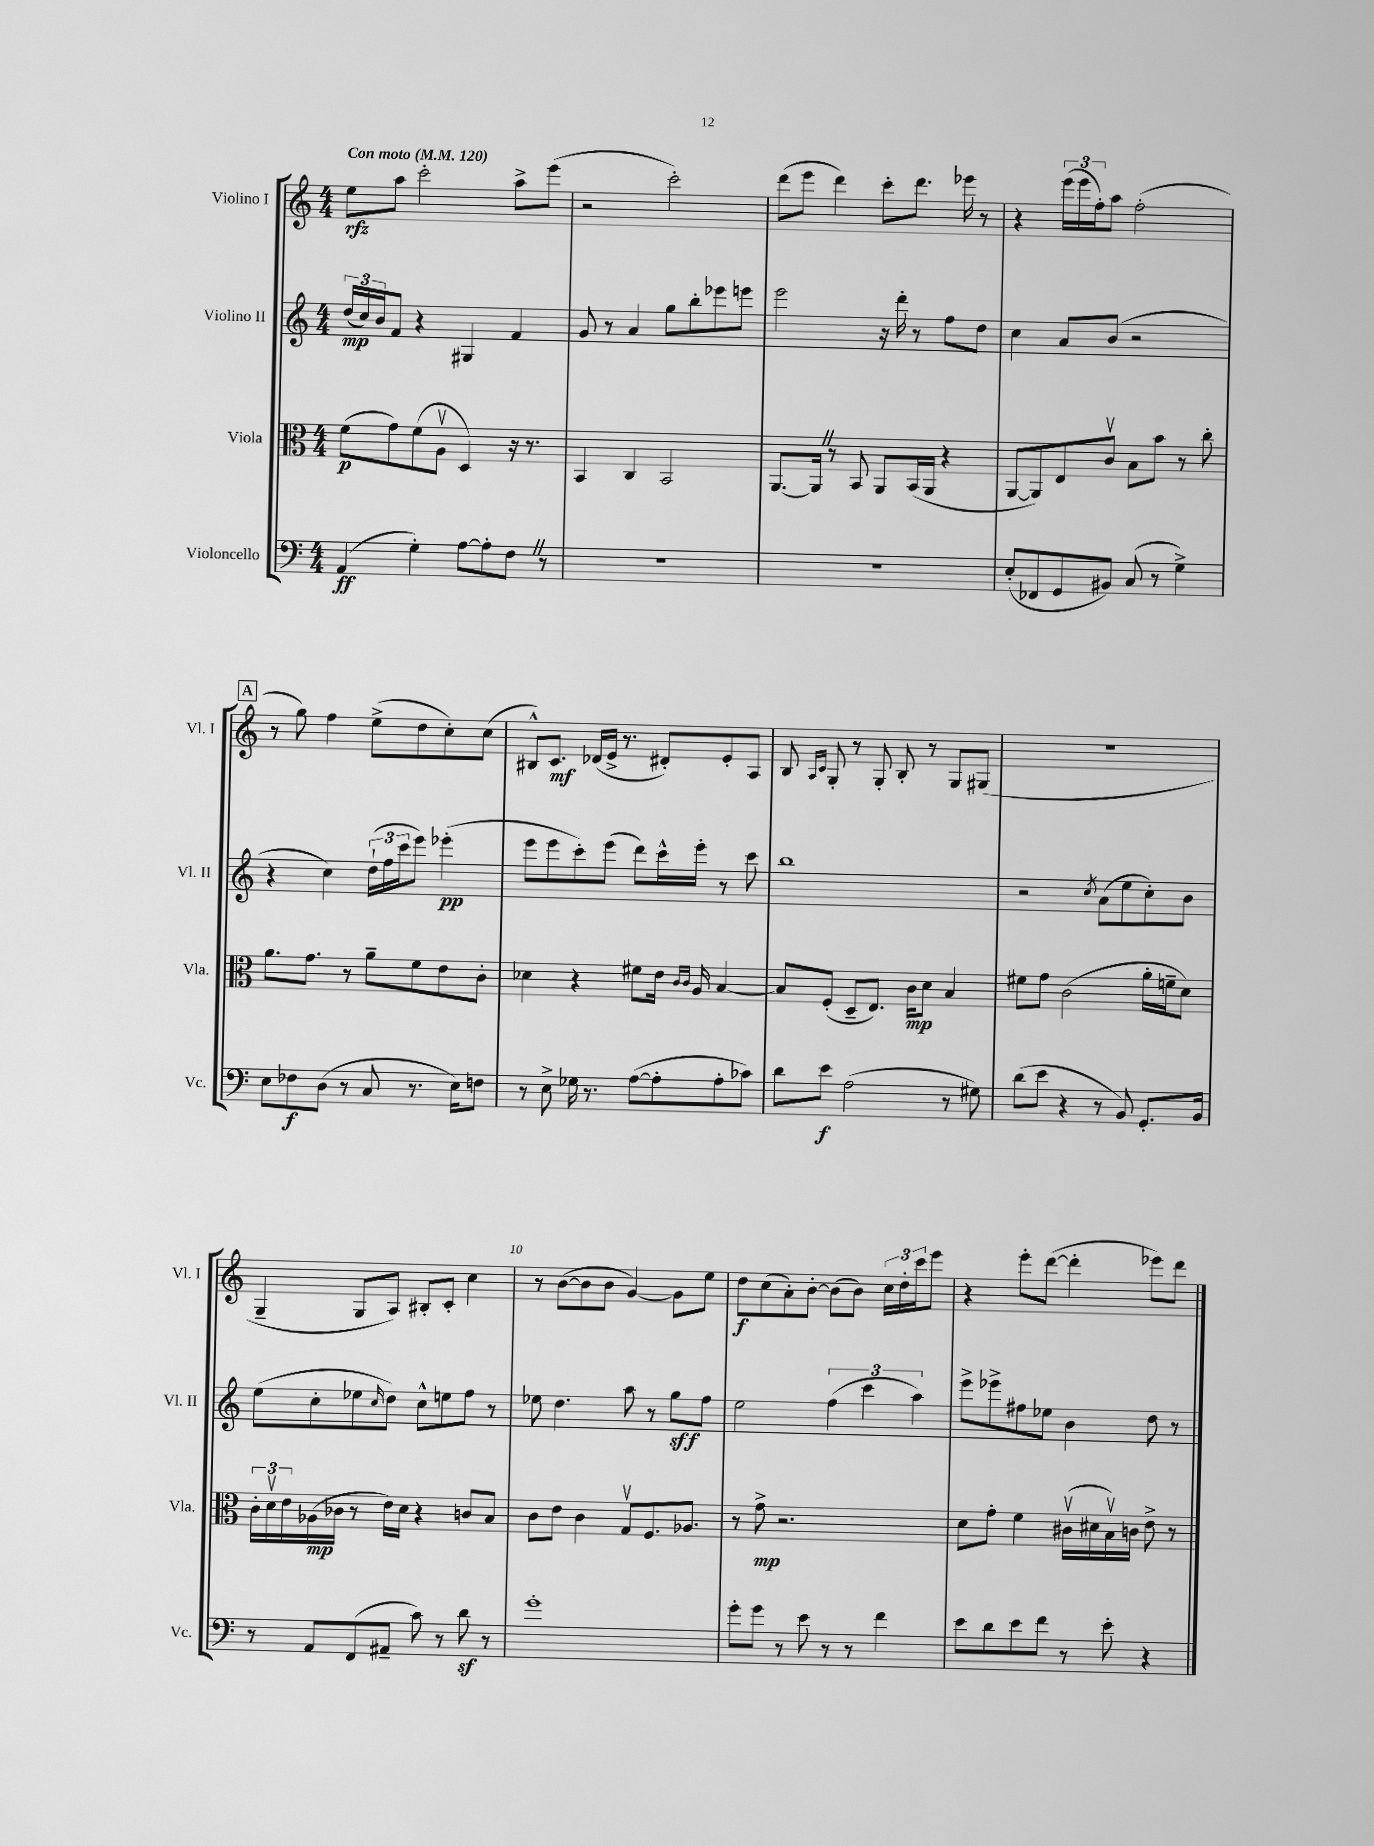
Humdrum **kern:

**kern	**dynam	**kern	**dynam	**kern	**dynam	**kern	**dynam
*part4	*part4	*part3	*part3	*part2	*part2	*part1	*part1
*staff4	*staff4	*staff3	*staff3	*staff2	*staff2	*staff1	*staff1
*I"Violoncello	*	*I"Viola	*	*I"Violino II	*	*I"Violino I	*
*I'Vc.	*	*I'Vla.	*	*I'Vl. II	*	*I'Vl. I	*
*clefF4	*	*clefC3	*	*clefG2	*	*clefG2	*
*k[]	*	*k[]	*	*k[]	*	*k[]	*
*M4/4	*	*M4/4	*	*M4/4	*	*M4/4	*
*MM120	*	*MM120	*	*MM120	*	*MM120	*
=1	=1	=1	=1	=1	=1	=1	=1
!	!	!	!	!	!	!LO:TX:a:B:t=Con moto	!
(4AA/	ff	(8f\L	p	(24dd/LL	mp	8ee\L	rfz
.	.	.	.	24cc/)	.	.	.
.	.	.	.	24b/J	.	.	.
.	.	8g\)	.	8f/J	.	8aa\J	.
4G'\)	.	(8f\	.	4r	.	2ccc'\	.
.	.	8Av\J	.	.	.	.	.
[8A\L	.	4D/)	.	4G#X/	.	.	.
8A'\]	.	.	.	.	.	.	.
8FZ\J	.	16r	.	4f/	.	8aa^\L	.
.	.	8.r	.	.	.	.	.
8r	.	.	.	.	.	(8eee\J	.
=2	=2	=2	=2	=2	=2	=2	=2
1r	.	4BB/	.	8g/	.	2r	.
.	.	.	.	8r	.	.	.
.	.	4C/	.	4a/	.	.	.
.	.	2BB/	.	8gg\L	.	2ccc'\)	.
.	.	.	.	8bb'\	.	.	.
.	.	.	.	8eee-X\	.	.	.
.	.	.	.	8eeen\J	.	.	.
=3	=3	=3	=3	=3	=3	=3	=3
1r	.	[8.AA/L	.	2eee\	.	(8ddd\L	.
.	.	.	.	.	.	8eee\J	.
.	.	16AAZ/Jk]	.	.	.	.	.
.	.	8r	.	.	.	4ddd\)	.
.	.	8BB/	.	.	.	.	.
.	.	8AA/L	.	16r	.	8ccc'\L	.
.	.	.	.	16ddd'\	.	.	.
.	.	(16BB/L	.	8r	.	8.ddd\J	.
.	.	16AA/JJ	.	.	.	.	.
.	.	4r	.	8ff\L	.	.	.
.	.	.	.	.	.	16eee-X\	.
.	.	.	.	8dd\J	.	8r	.
=4	=4	=4	=4	=4	=4	=4	=4
(8E'/L	.	[8AA/L	.	4cc\	.	4r	.
8FF-X/	.	8AA/])	.	.	.	.	.
8GG/	.	8E/	.	8a/L	.	(24eee\LL	.
.	.	.	.	.	.	24eee\	.
.	.	.	.	.	.	24ff'\J)	.
8BB#X/J)	.	8cv/J	.	(8b/J	.	8aa\J	.
(8C/	.	8B\L	.	2r	.	(2ff'\	.
8r	.	8b\J	.	.	.	.	.
4G^\)	.	8r	.	.	.	.	.
.	.	8cc'\	.	.	.	.	.
!!LO:LB:g=z
!!LO:REH:place=s1:t=A
=5	=5	=5	=5	=5	=5	=5	=5
8E\L	.	8.a\L	.	4r	.	8r	.
8F-X\	f	.	.	.	.	8gg\)	.
.	.	8.g\J	.	.	.	.	.
(8D\J	.	.	.	4cc\)	.	4ff\	.
8r	.	8r	.	.	.	.	.
8C/	.	8a~\L	.	(24dd`\LL	.	(8ee^\L	.
.	.	.	.	24ff\	.	.	.
.	.	.	.	24ccc\J	.	.	.
8.r	.	8f\	.	8eee\J)	.	8dd\	.
.	.	8e\	.	(4eee-X'\	pp	8cc'\)	.
16E\KL)	.	.	.	.	.	.	.
8Fn\J	.	8c'\J	.	.	.	(8cc\J	.
=6	=6	=6	=6	=6	=6	=6	=6
8r	.	4d-X\	.	8eee\L	.	8B#X^^/L)	.
8E^\	.	.	.	8eee\	.	8.c/J	mf
16G-X\	.	4r	.	8ccc'\)	.	.	.
8.r	.	.	.	.	.	(16d-X/LL	.
.	.	.	.	(8eee\J	.	16e^/JJ	.
.	.	.	.	.	.	8.r	.
([8A\L	.	8f#X\L	.	8ddd\L)	.	.	.
8A'\]	.	16e\Jk	.	16ccc^^\L	.	8d#X'/L)	.
.	.	16qqc/LL	.	.	.	.	.
.	.	16qqc/JJ	.	.	.	.	.
.	.	16A/	.	16eee'\JJ	.	.	.
8A'\	.	[4B/	.	8r	.	8e'/	.
8c-X\J)	.	.	.	8ccc\	.	8A/J	.
=7	=7	=7	=7	=7	=7	=7	=7
8d\L	.	8B/L]	.	1bb	.	8B/	.
.	.	.	.	.	.	16qqA/LL	.
.	.	.	.	.	.	16qqc/JJ	.
8e\J	f	(8F'/J	.	.	.	8G'/	.
(2A\	.	8D~/L	.	.	.	8r	.
.	.	8.E/J)	.	.	.	8G'/	.
.	.	.	.	.	.	8B'/	.
.	.	16c\KL	mp	.	.	.	.
.	.	8d\J	.	.	.	8r	.
8r	.	4B/	.	.	.	8G/L	.
8G#X\)	.	.	.	.	.	(8G#X/J	.
=8	=8	=8	=8	=8	=8	=8	=8
(8d\L	.	8f#X\L	.	2r	.	1r	.
8e\J	.	8g\J	.	.	.	.	.
4r	.	(2c\	.	.	.	.	.
.	.	.	.	8qcc/	.	.	.
8r	.	.	.	(8a\L	.	.	.
8BB/)	.	.	.	8ee\	.	.	.
8.GG'/L	.	16a'\LL	.	8cc'\)	.	.	.
.	.	16fn~\J	.	.	.	.	.
.	.	8d\J)	.	8b\J	.	.	.
16BB/Jk	.	.	.	.	.	.	.
!!LO:LB:g=z
=9	=9	=9	=9	=9	=9	=9	=9
8r	.	24c'\LL	.	(8ee\L	.	4G~/	.
.	.	24dv\	.	.	.	.	.
.	.	24e\	.	.	.	.	.
8AA/L	.	(16A-X\	mp	8cc'\	.	.	.
.	.	16c-X\JJ	.	.	.	.	.
(8FF/	.	8r	.	8ee-X\	.	8G/L	.
.	.	.	.	16qqcc/	.	.	.
8AA#X~/J	.	16e\LL)	.	8dd\J)	.	8A/J)	.
.	.	16d\JJ	.	.	.	.	.
8c\)	.	4r	.	8cc^^\L	.	8B#X'/L	.
8r	.	.	.	8een\	.	8c'/J	.
8dz\	.	8cn/L	.	8ff\J	.	4cc\	.
8r	.	8B/J	.	8r	.	.	.
=10	=10	=10	=10	=10	=10	=10	=10
1g'	.	8c\L	.	8ee-X\	.	8r	.
.	.	8e\J	.	4.dd\	.	([8b\L	.
.	.	4c\	.	.	.	8b\]	.
.	.	.	.	.	.	8b\J	.
.	.	8Gv/L	.	8aa\	.	[4g/)	.
.	.	8.F/	.	8r	.	.	.
.	.	.	.	8gg\L	sff	8g\L]	.
.	.	8.A-X/J	.	.	.	.	.
.	.	.	.	8ff\J	.	8ee\J	.
=11	=11	=11	=11	=11	=11	=11	=11
8g'\L	.	8r	.	2ee\	.	8dd\L	f
8g\J	.	8g^\	mp	.	.	(8cc\	.
8r	.	2.r	.	.	.	8a'\)	.
8e\	.	.	.	.	.	[8b'\J	.
8r	.	.	.	(6ff\	.	(8b\L]	.
8r	.	.	.	.	.	8b\J)	.
.	.	.	.	6ccc\	.	.	.
4f\	.	.	.	.	.	24cc\LL	.
.	.	.	.	.	.	24dd'\	.
.	.	.	.	6aa\)	.	24ccc\J	.
.	.	.	.	.	.	8eee\J	.
=12	=12	=12	=12	=12	=12	=12	=12
8e\L	.	8d\L	.	8eee^\L	.	4r	.
8d\	.	8g'\J	.	8eee-X^\	.	.	.
8e\	.	4f\	.	8ff#X\	.	8eee'\L	.
8f\J	.	.	.	8ee-X\J	.	([8ddd\J	.
8r	.	(16c#Xv\LL	.	4b\	.	4ddd'\]	.
.	.	16d#X\	.	.	.	.	.
8e'\	.	16Bv\)	.	.	.	.	.
.	.	16cn\JJ	.	.	.	.	.
4r	.	8e^\	.	8dd\	.	8eee-X\L)	.
.	.	8r	.	8r	.	8ddd\J	.
==	==	==	==	==	==	==	==
*-	*-	*-	*-	*-	*-	*-	*-
